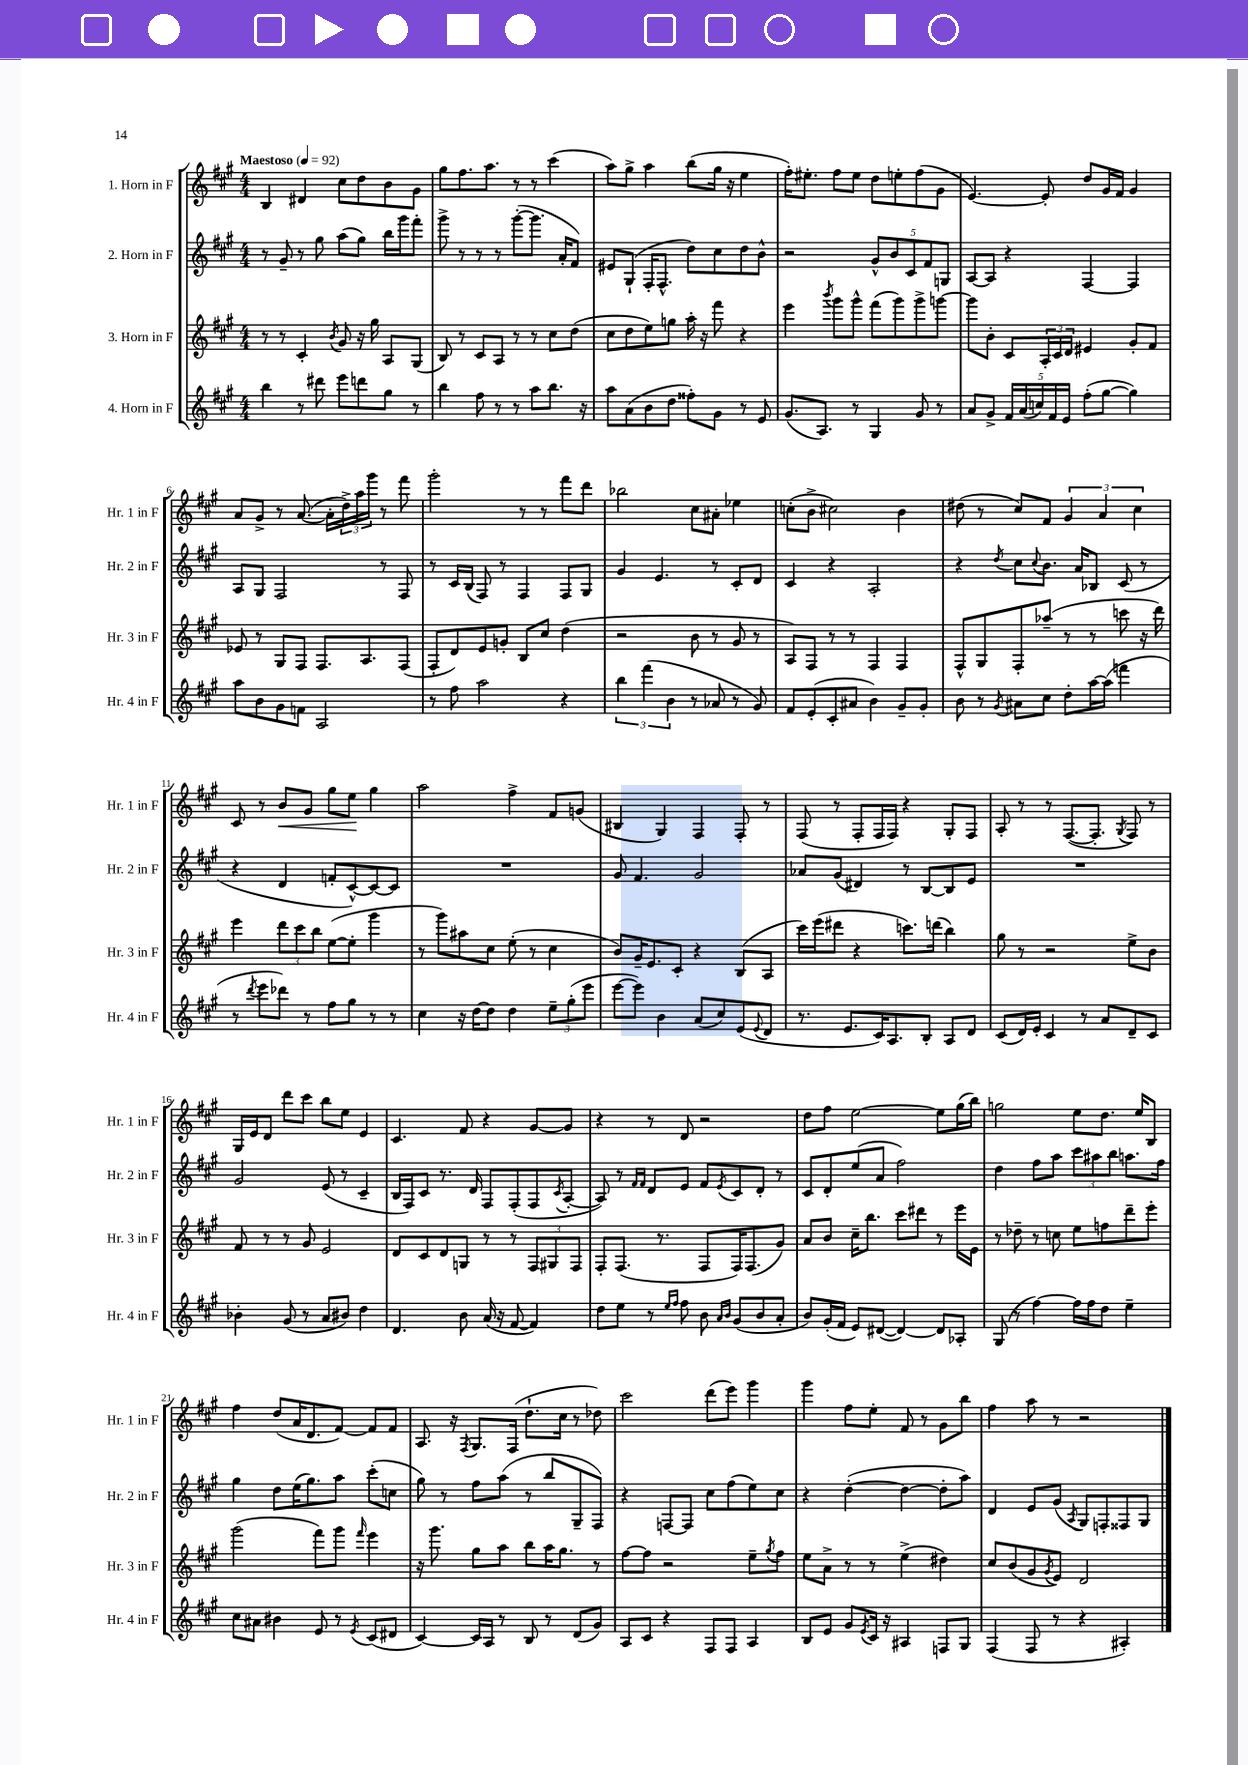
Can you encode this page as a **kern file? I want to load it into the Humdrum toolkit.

**kern	**kern	**kern	**kern
*staff4	*staff3	*staff2	*staff1
*clefG2	*clefG2	*clefG2	*clefG2
*k[f#c#g#]	*k[f#c#g#]	*k[f#c#g#]	*k[f#c#g#]
*M4/4	*M4/4	*M4/4	*M4/4
*MM92	*MM92	*MM92	*MM92
4bb\	8r	8r	4B/
.	8r	8g#~/	.
8r	4c#'/	8r	4d#/
8ddd#\	.	8gg#\	.
.	8qb/	.	.
8eee\L	8g#/	(8aa\L	8cc#\L
8ddd\	16r	8gg#\J)	8dd\
.	16gg#\	.	.
8gg#\J	8A/L	16bb\LL	8b\
.	.	16ggg#\J	.
8r	(8G#/J	8fff#'\J	8g#\J
=	=	=	=
4bb\	8B/)	8ggg#^\	8gg#\L
.	8r	8r	8.ff#\
8ff#\	8c#/L	8r	.
.	.	.	8.aa\J
8r	8A/J	8r	.
8r	8r	([8ggg#'\L	8r
8aa\L	8r	8.ggg#\]J	8r
8.bb\J	8cc#\L	.	(4ccc#\
.	.	16a'/LK	.
.	(8dd\J	8f#/J)	.
16r	.	.	.
=	=	=	=
8aa\L	8cc#\L	8e#/L	8aa\L)
(8a\	8dd\	(8G#`/J	8gg#^\J
8b\	8ee\)	16F#'/LK	4aa\
.	.	8.F#^^/J	.
8dd\J	8gg\J	.	.
8ff##'\L)	16aa'\	8dd\L)	(8bb\L
.	16r	.	.
8g#\J	8fff#\	8cc#\	16gg#\Jk
.	.	.	16r
8r	4r	8dd\	4ee\
8e/	.	8b^^\J	.
=	=	=	=
(8.g#/L	4eee\	2r	16ff#'\LK)
.	.	.	8.ee#'\J
8.A/J)	.	.	.
.	8qbbb/	.	.
.	8ggg#\L	.	8ff#\L
8r	8ggg#^^\J	.	8ee#\J
4G#/	(8fff#\L	10g#^^/L	8dd\L
.	.	10b/	.
.	8ggg#\)	.	8ee'\
.	.	10c#/	.
8g#/	8ggg#^\	.	(8ff#\
.	.	10f#/	.
8r	[8ggg\J	.	8g#\J
.	.	10G/J	.
=	=	=	=
8a/L	8ggg\]L	[8A/L	[4.e/)
8g#^/J	8b'\J	8A/]J	.
20f#/LL	8c#/L	4r	.
(20a/	.	.	.
20cc/)	.	.	.
.	24A'/L	.	8e'/]
20f#/	.	.	.
.	24c#/	.	.
20e/JJ	.	.	.
.	24d/JJ	.	.
(8ff#'\L	4e#/	[4F#/	8dd/L
[8gg#\J	.	.	16g#/L
.	.	.	16f#/JJ
4gg#\])	8g#'/L	4F#/]	4g#/
.	8f#/J	.	.
=	=	=	=
8aa\L	8e-/	8A/L	8a/L
8b\	8r	8G#/J	8g#^/J
8g#\	8G#/L	2F#/	8r
8f\J	8F#/J	.	([8.a/
2A/	8.F#/L	.	.
.	.	.	16a'\]LL
.	.	.	24dd^\)
.	.	.	24aa\
.	8.A/	.	.
.	.	.	24ggg#\JJ
.	.	8r	8r
.	(8F#/J	8F#/	8fff#\
=	=	=	=
8r	8F#'/L	8r	2ggg#'\
8ff#\	8d/)	16c#/LL	.
.	.	(16B/JJ	.
2aa\	8e/	8F#/)	.
.	8g'/J	8r	.
.	8B/L	4F#/	8r
.	8cc#/J	.	8r
4r	(4dd\	8F#/L	8fff#\L
.	.	8G#/J	8ddd\J
=	=	=	=
6bb\	2r	4g#/	2bb-\
(6fff#\	.	.	.
.	.	4.e/	.
6b\	.	.	.
8r	8b\	.	8cc#\L
8a-/	8r	8r	8a#'\J
8r	8g#/	8c#'/L	4ee-\
8g#/)	8r	8d/J	.
=	=	=	=
8f#/L	8A/L)	4c#/	(8cc'\L
(8e'/	8F#/J	.	8b^\J
8c#'/	8r	4r	2cc#\)
8a#/J	8r	.	.
4b\)	4F#/	2A'/	.
8g#~/L	4F#/	.	4b\
8g#'/J	.	.	.
=	=	=	=
8b\	8F#^^/L	4r	(8dd#\
8r	8G#/	.	8r
8qg#/	.	8qdd/	.
8a#\L	8F#'/	8cc#\L	8cc#/L)
.	.	8qqcc#/	.
8cc#\J	(8aa-~/J	8.b\J	8f#/J
8dd'\L	8r	.	6g#/
.	.	16a/LK	.
[16aa\L	8r	8B-/J	.
.	.	.	6a/
(16aa\]JJ	.	.	.
4fff\	8ccc\	(8c#/	.
.	.	.	6cc#\
.	16r	8r	.
.	16ddd\)	.	.
=	=	=	=
8r	4eee\	4r	8c#/
8qddd/	.	.	.
8eee\L	.	.	8r
8ddd-\J)	12ddd\L	4d/	8b/L
.	12ccc#\	.	.
8r	.	.	8g#/J
.	12bb\J	.	.
8ff#\L	([8ee\L	8f'/L	8gg#\L
8gg#\J	8ee'\]J	[8c#^^/)	8ee\J
8r	4ggg#\	8c#/_	4gg#\
8r	.	8c#/]J	.
=	=	=	=
4cc#\	8r	1r	2aa\
.	8ggg#\L)	.	.
16r	8aa#\	.	.
[16dd\LK	.	.	.
8dd\]J	8cc#\J	.	.
4dd\	(8ee'\	.	4ff#^\
.	8r	.	.
12ee~\L	4cc#\	.	8f#/L
(12gg#'\	.	.	.
.	.	.	(8g/J
12eee\J	.	.	.
=	=	=	=
[8eee\L	8b/L)	8g#/	4B#/
8eee\]J)	16g#~/K	4.f#/	.
.	8.e/	.	.
4b\	.	.	4G#/)
.	8c#'/J	.	.
(8a/L	4r	2g#/	4F#/
8cc#/)	.	.	.
(8e/	(8B/L	.	8F#'/
8qqe/	.	.	.
8d/J	8A/J	.	8r
=	=	=	=
8.r	16ccc#\LL)	8a-/L	(8F#/
.	(16eee\J	.	.
.	8ddd#\J	(8g#/J	8r
8.e/L	.	.	.
.	4r	4d#/)	8F#'/L
16c#/K)	.	.	16F#/L
8.A/	.	.	16F#/JJ)
.	8.ccc\L)	8r	4r
8B'/J	.	[8B/L	.
.	(16ddd\Jk	.	.
8A/L	4bb\)	8B/]	8G#'/L
8d/J	.	8e/J	8F#/J
=	=	=	=
(8c#/L	8gg#\	1r	8A'/
16d/L)	8r	.	8r
16e'/JJ	.	.	.
4c#/	2r	.	8r
.	.	.	([8.F#/L
8r	.	.	.
.	.	.	8.F#'/]J
8a/L	.	.	.
.	.	.	8qG#/
8d~/	8ee^\L	.	8F#/)
8c#/J	8b\J	.	8r
=	=	=	=
4b-'\	8f#/	2g#/	16G#/LL
.	.	.	16e/J
.	8r	.	8d/J
(8g#/	8r	.	8ddd\L
8r	8g#/	.	8ccc#\J
8a/L	2e/	(8e/	8bb\L
8b#/J)	.	8r	8ee\J
4dd\	.	4c#~/	4e/
=	=	=	=
4.d/	8d/L	16B/LL	4.c#/
.	.	16F#/J)	.
.	8c#/	8c#/J	.
.	8d/	8.r	.
8b\	8G/J	.	8f#/
.	.	16d/	.
(16a/	8r	8F#/L	4r
16r	.	.	.
[8f#/	8r	(8F#'/	.
4f#/])	12F#/L	8F#/	[8g#/L
.	12G#/	.	.
.	.	8qc#/	.
.	.	[8A'/J	8g#/]J
.	12F#/J	.	.
=	=	=	=
8dd\L	8F#'/L	8A/])	4r
8ee\J	(8.F#/J	8r	.
.	.	16qqf#/LL	.
.	.	16qqf#/JJ	.
8r	.	8d/L	8r
.	8.r	.	.
16qqee/LL	.	.	.
16qqff#/JJ	.	.	.
8ff#\	.	8e/J	8d/
8b\	8F#/L	8f#/L	2r
16qqa/LL	.	.	.
16qqb/JJ	.	8qe/	.
(8g#/L	16F#/K)	8c#/	.
.	(8.F#/	.	.
8b/	.	8d'/J	.
8a'/J	8g#/J)	8r	.
=	=	=	=
8b/L)	8a/L	8c#/L	8dd\L
(16g#'/L	8b/J	8d'/	8ff#\J
16f#/JJ	.	.	.
8e/L)	16cc#~\LK	(8ee/	[2ee\
.	8.bb\J	.	.
([8d#/J	.	8a/J	.
4d#/_)	8ccc#\L	2ff#\)	.
.	8ddd#\J	.	.
8d#/]L	8r	.	8ee\]L
8A-'/J	16eee\LL	.	(16gg#\L
.	16e\JJ	.	16bb\JJ)
=	=	=	=
(8G#/	8r	4dd\	2gg\
8r	8dd-~\	.	.
[4ff#\)	8r	8ff#\L	.
.	8cc\	8aa\J	.
16ff#\]LL	8ee\L	12ccc#\L	8ee\L
16ff#\J	.	.	.
.	.	12aa#\	.
8dd\J	8ff\	.	8.dd\J
.	.	12bb\J	.
4ee~\	8ddd~\	8.aa\L	.
.	.	.	16ee/LK
.	8eee'\J	.	8B/J
.	.	16ff#\Jk	.
=	=	=	=
8cc#\L	(2ggg#\	4gg#\	4ff#\
8a#\J	.	.	.
4b#\	.	8dd\L	(8dd/L
.	.	(16ee\K	16a/K
.	.	8.gg#\)	8.d/
8e/	8fff#\L)	.	.
8r	8ggg#\J	8aa\J	[8f#/J)
8qe/	16qqfff#/	.	.
(8c#/L	4eee\	(8ccc#'\L	8f#/]L
8d#/J	.	8cc\J	8f#/J
=	=	=	=
[4c#/)	16r	8gg#\)	8.A/
.	8.ggg#\	.	.
.	.	8r	.
.	.	.	16r
.	.	.	8qF#/
16c#/]LL	8gg#\L	8ff#\L	8.G#/L
16A/JJ	.	.	.
8r	8aa\J	(8aa\J	.
.	.	.	(16F#/Jk
8B/	8bb\L	8r	8.dd`\L
8r	16aa\K	8bb/L	.
.	8.gg#\J	.	16cc#\Jk
(8d/L	.	8G#~/	8r
8g#/J)	8r	8F#/J)	8dd-\)
=	=	=	=
8A/L	[8ff#\L	4r	2ccc#\
8c#/J	8ff#\]J	.	.
4r	2r	[8F/L	.
.	.	8F/]J	.
8F#/L	.	8cc#\L	(8ddd\L
8F#/J	.	(8ff#\	8eee\J)
4A/	8ee~\L	8ee\)	4ggg#\
.	8qgg#/	.	.
.	8ff#\J	8cc#\J	.
=	=	=	=
8B/L	8ee\L	4r	4ggg#\
8e/J	8a^\J	.	.
8g#/L	8r	([4dd'\	8ff#\L
8qe/	.	.	.
16c#/Jk	8r	.	8ee'\J
16r	.	.	.
4A#/	(4ee^\	4dd\_	8f#/
.	.	.	8r
8F/L	4dd#\)	8dd'\]L	8g#\L
8G#/J	.	8aa\J)	8bb\J
=	=	=	=
(4F#/	8cc#/L	4d/	4ff#\
.	(8b/	.	.
8F#/	8g#/	8e/L	8aa\
.	8qg#/	.	.
8r	8e/J)	(8g#/J	8r
.	.	8qA/	.
4r	2d/	8G#/L)	2r
.	.	8F'/	.
4A#'/)	.	8F##/	.
.	.	8G#/J	.
==	==	==	==
*-	*-	*-	*-
